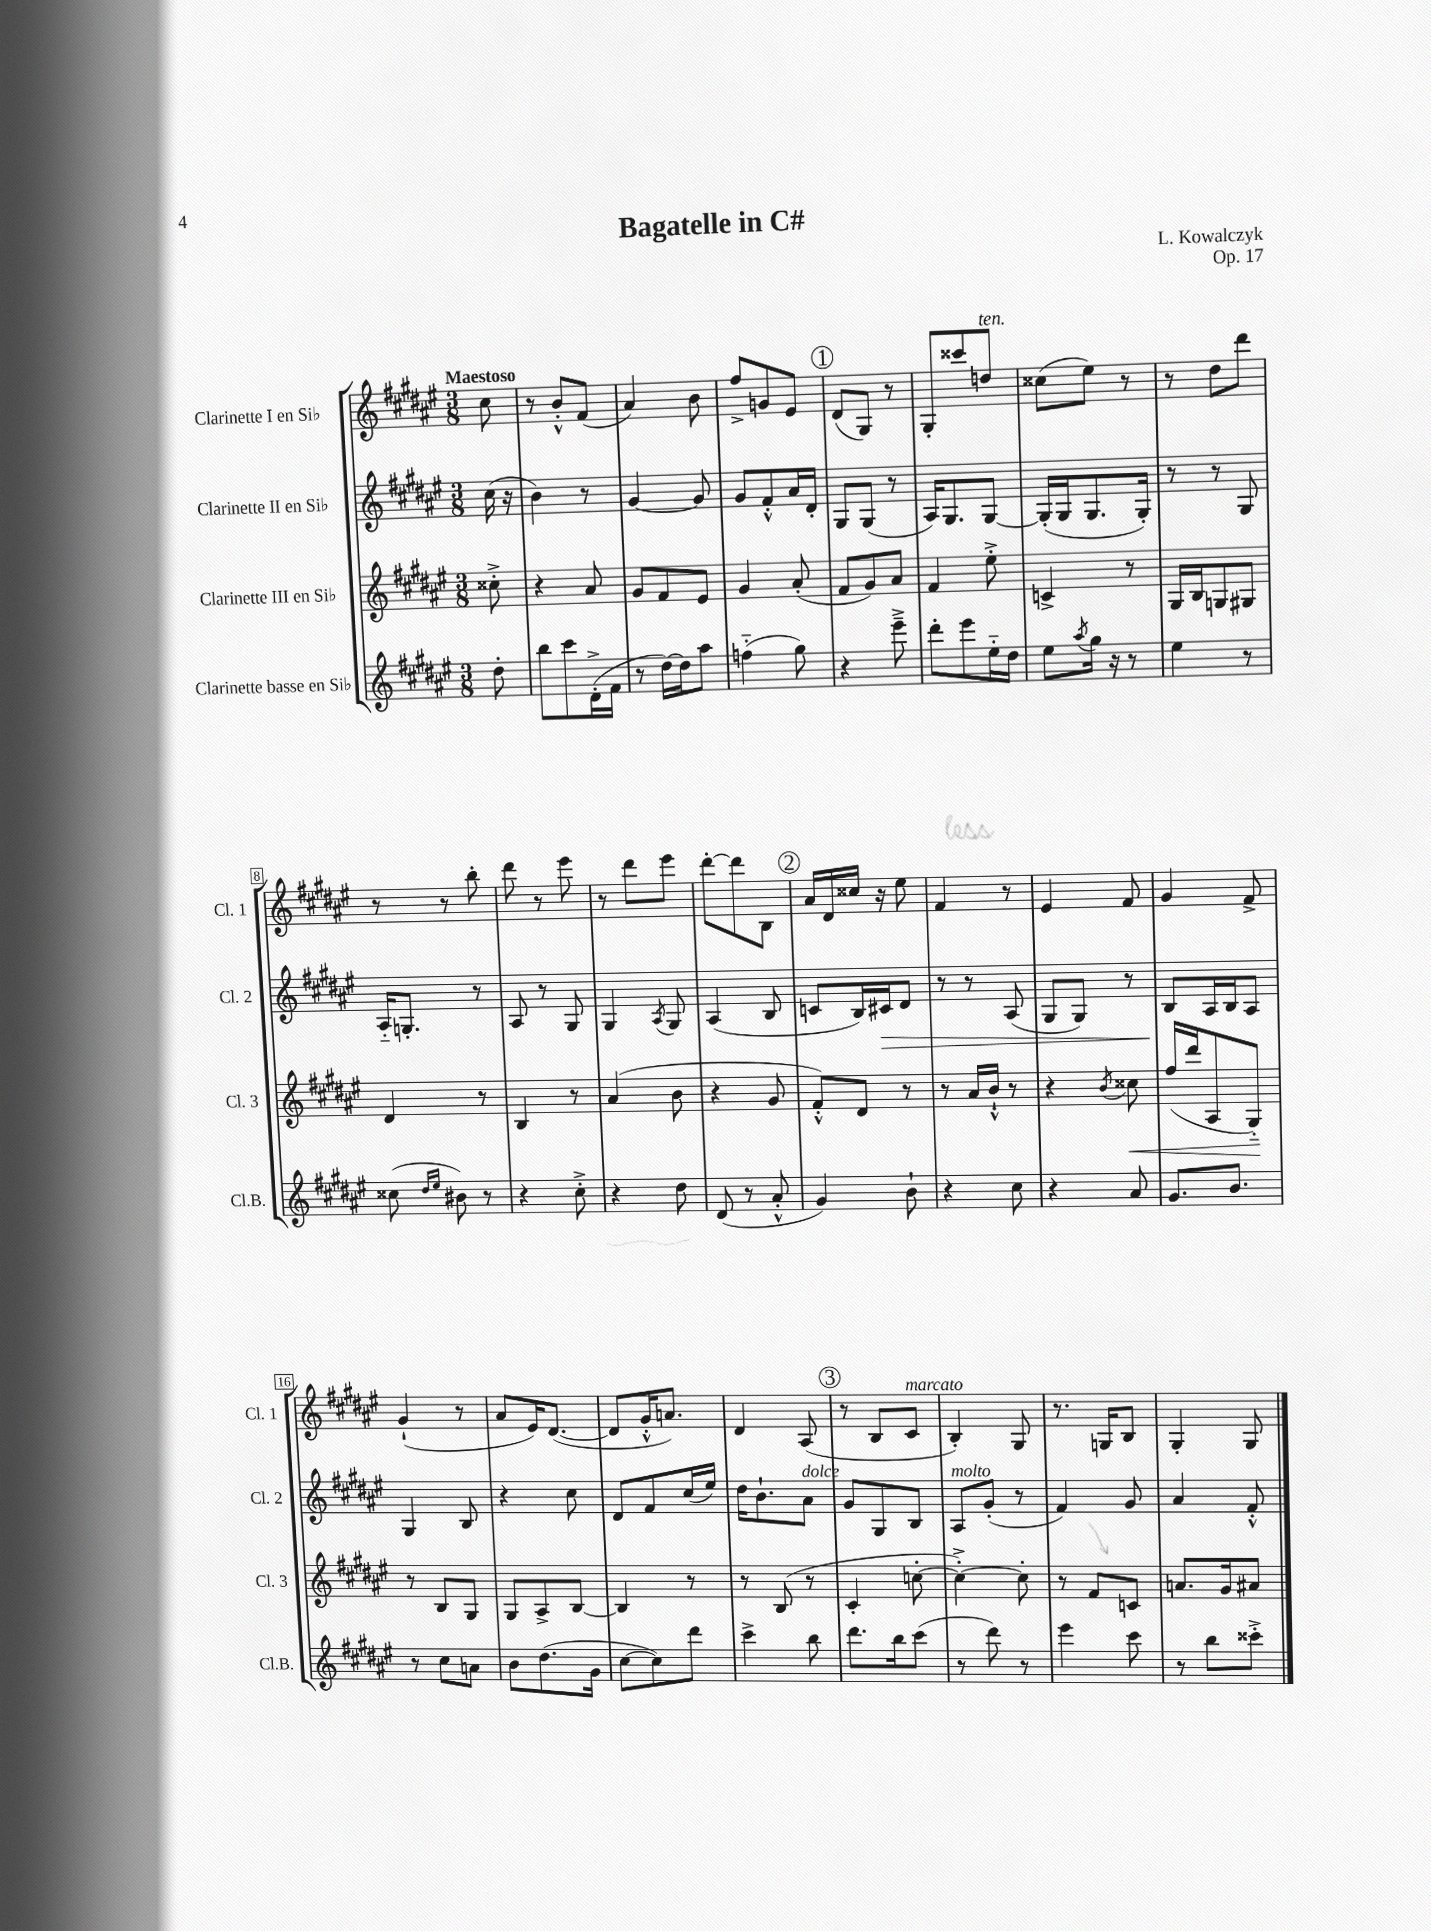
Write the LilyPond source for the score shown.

\header { title = "Bagatelle in C#" composer = "L. Kowalczyk" opus = "Op. 17" }
<<
\new StaffGroup <<
\new Staff = "s0" \with { instrumentName = "Clarinette I en Sib" shortInstrumentName = "Cl. 1" } {
    \clef treble \key fis \major \numericTimeSignature \time 3/8 \partial 8 \tempo "Maestoso"
    cis''8 |
    r8 b'8-.-^ fis'8( |
    ais'4) b'8 |
    fis''8-> g'8 eis'8 |
    \mark \markup { \circle "1" } dis'8( gis8) r8 |
    gis8-. cisis'''8 d''8^\markup { \italic "ten." } |
    cisis''8( eis''8) r8 |
    r8 dis''8 dis'''8 |
    r8 r8 b''8-. |
    dis'''8 r8 eis'''8 |
    r8 dis'''8 eis'''8 |
    dis'''8~-. dis'''8 b8 |
    \mark \markup { \circle "2" } ais'16 dis'16 cisis''16 r16 eis''8 |
    fis'4 r8 |
    eis'4 fis'8 |
    gis'4 fis'8-> |
    gis'4-!( r8 |
    ais'8 eis'16) dis'8.~( |
    dis'8 gis'16-.-^ a'8.) |
    dis'4 ais8( |
    \mark \markup { \circle "3" } r8 b8 cis'8^\markup { \italic "marcato" } |
    b4-.) gis8 |
    r8. g16 b8 |
    gis4-. gis8 \bar "|." |
}
\new Staff = "s1" \with { instrumentName = "Clarinette II en Sib" shortInstrumentName = "Cl. 2" } {
    \clef treble \key fis \major \numericTimeSignature \time 3/8 \partial 8
    cis''16( r16 |
    b'4) r8 |
    gis'4~ gis'8 |
    gis'8 fis'8-.-^ ais'16 dis'16-. |
    \mark \markup { \circle "1" } gis8 gis8( r8 |
    ais16) gis8. gis8~ |
    gis16-.( gis16 gis8. gis16-.) |
    r8 r8 gis8 |
    ais16-_ g8.-. r8 |
    ais8 r8 gis8 |
    gis4 \acciaccatura { ais8 } gis8 |
    ais4( b8 |
    \mark \markup { \circle "2" } c'8 b16) cis'16\> dis'8 |
    r8 r8 ais8( |
    gis8 gis8) r8 |
    b8\! ais16 b16 ais8 |
    gis4 b8 |
    r4 cis''8 |
    dis'8 fis'8 cis''16( eis''16) |
    dis''16 b'8.-! ais'8^\markup { \italic "dolce" } |
    \mark \markup { \circle "3" } gis'8 gis8 b8 |
    ais8^\markup { \italic "molto" } gis'8-.( r8 |
    fis'4) gis'8 |
    ais'4 fis'8-.-^ \bar "|." |
}
\new Staff = "s2" \with { instrumentName = "Clarinette III en Sib" shortInstrumentName = "Cl. 3" } {
    \clef treble \key fis \major \numericTimeSignature \time 3/8 \partial 8
    cisis''8-.-> |
    r4 ais'8 |
    gis'8 fis'8 eis'8 |
    gis'4 ais'8-.( |
    \mark \markup { \circle "1" } fis'8 gis'8) ais'8 |
    fis'4 eis''8-.-> |
    c'4-> r8 |
    gis16 b16 g8 gis8 |
    dis'4 r8 |
    b4 r8 |
    ais'4( b'8 |
    r4 gis'8 |
    \mark \markup { \circle "2" } fis'8-.-^) dis'8 r8 |
    r8 ais'16 b'16-!-^ r8 |
    r4 \acciaccatura { b'8 } cisis''8\< |
    fis''16( dis'''16 ais8 gis8-_\!) |
    r8 b8 gis8 |
    gis8 ais8-> b8~ |
    b4 r8 |
    r8 b8( r8 |
    \mark \markup { \circle "3" } cis'4-. c''8~-. |
    c''4~-.->) c''8-. |
    r8 fis'8 c'8 |
    a'8. gis'16 ais'8 \bar "|." |
}
\new Staff = "s3" \with { instrumentName = "Clarinette basse en Sib" shortInstrumentName = "Cl.B." } {
    \clef treble \key fis \major \numericTimeSignature \time 3/8 \partial 8
    dis''8-. |
    b''8 cis'''8 dis'16-.->( fis'16 |
    r8 dis''16~) dis''16 ais''8 |
    f''4-_( gis''8) |
    \mark \markup { \circle "1" } r4 eis'''8---> |
    dis'''8-. eis'''8 eis''16-_ dis''16 |
    eis''8 \acciaccatura { ais''8 } gis''16 r16 r8 |
    eis''4 r8 |
    cisis''8( \grace { dis''16 eis''16 } bis'8) r8 |
    r4 cis''8-.-> |
    r4 dis''8 |
    dis'8( r8 ais'8-.-^ |
    \mark \markup { \circle "2" } gis'4) b'8-! |
    r4 cis''8 |
    r4 ais'8 |
    gis'8. b'8. |
    r8 cis''8 a'8 |
    b'8 dis''8.( gis'16 |
    cis''8~ cis''8) dis'''8 |
    cis'''4-> b''8 |
    \mark \markup { \circle "3" } dis'''8. b''16 cis'''8( |
    r8 dis'''8) r8 |
    eis'''4 cis'''8 |
    r8 b''8 cisis'''8-.-> \bar "|." |
}
>>
>>
\layout { \context { \Score \override BarNumber.stencil = #(make-stencil-boxer 0.1 0.3 ly:text-interface::print) } }
